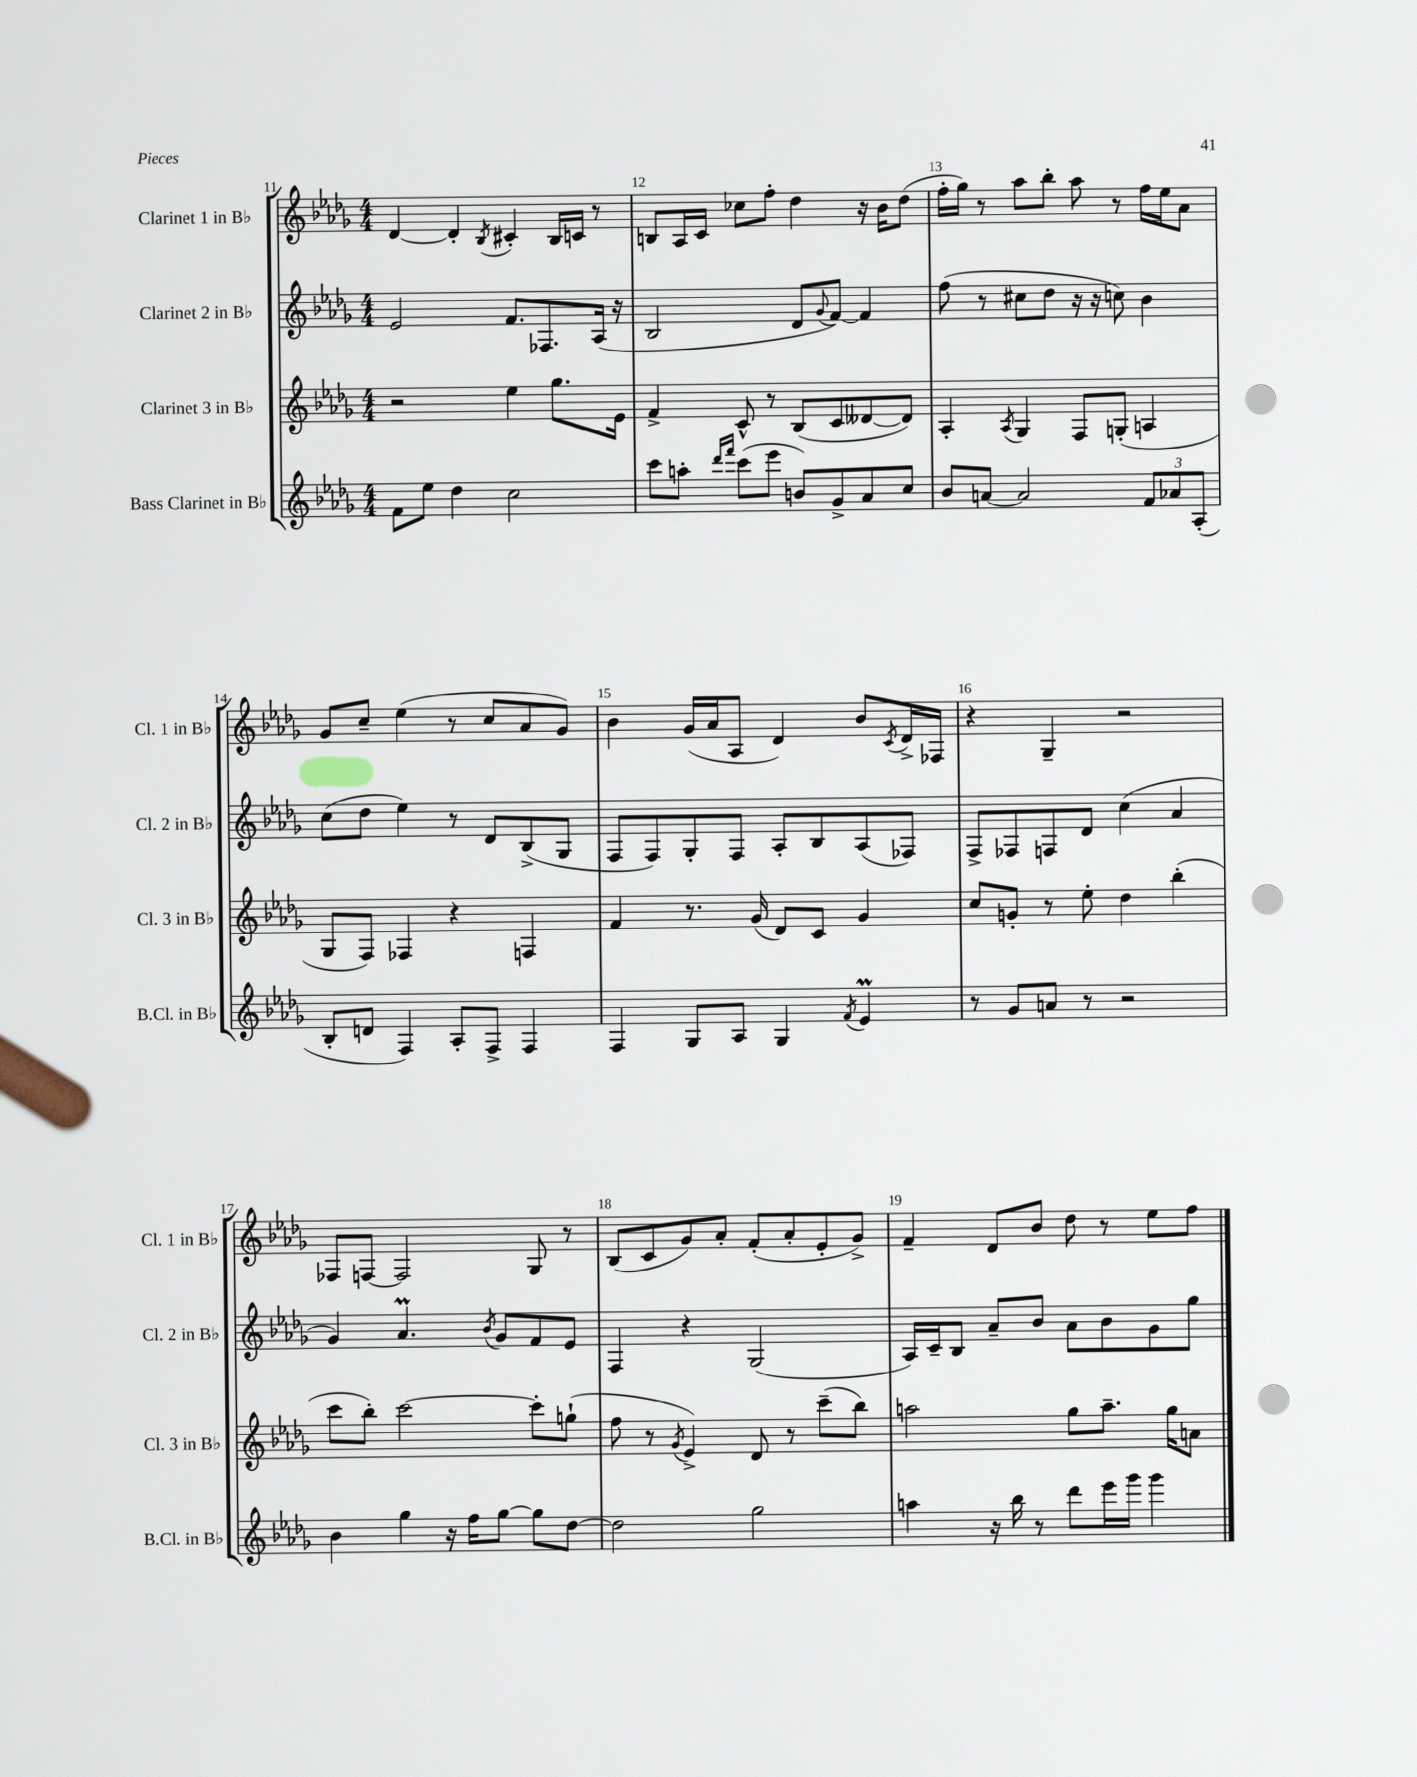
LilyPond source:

<<
\new StaffGroup <<
\new Staff = "s0" \with { instrumentName = "Clarinet 1 in Bb" shortInstrumentName = "Cl. 1 in Bb" } {
    \clef treble \key des \major \numericTimeSignature \time 4/4
    des'4~ des'4-. \acciaccatura { bes8 } cis'4-. bes16 c'16 r8 |
    b8 aes16 c'16 ces''8 f''8-. des''4 r16 bes'16 des''8( |
    f''16-. ges''16) r8 aes''8 bes''8-. aes''8 r8 f''16 ees''16 aes'8 |
    ges'8 c''8-- ees''4( r8 c''8 aes'8 ges'8) |
    bes'4 ges'16( aes'16 aes8 des'4) bes'8 \acciaccatura { c'8 } des'16-> fes16 |
    r4 ges4-- r2 |
    fes8 f8~ f2 ges8 r8 |
    bes8( c'8 ges'8) aes'8-. f'8-.( aes'8-. ees'8-. ges'8->) |
    f'4-- des'8 bes'8 des''8 r8 ees''8 f''8 \bar "|." |
}
\new Staff = "s1" \with { instrumentName = "Clarinet 2 in Bb" shortInstrumentName = "Cl. 2 in Bb" } {
    \clef treble \key des \major \numericTimeSignature \time 4/4
    ees'2 f'8. fes8. aes16( r16 |
    bes2 des'8 \appoggiatura { ges'8 } f'8~) f'4 |
    f''8( r8 cis''8 des''8 r16 r16 c''8) bes'4 |
    c''8( des''8 ees''4) r8 des'8 bes8->( ges8 |
    f8 f8) ges8-. f8 aes8-. bes8 aes8( fes8) |
    f8-> fes8 f8 des'8 c''4( aes'4 |
    ges'4) aes'4.\prall \acciaccatura { bes'8 } ges'8 f'8 ees'8 |
    f4 r4 ges2( |
    aes16) c'16-- bes8 aes'8-- bes'8 aes'8 bes'8 ges'8 ges''8 \bar "|." |
}
\new Staff = "s2" \with { instrumentName = "Clarinet 3 in Bb" shortInstrumentName = "Cl. 3 in Bb" } {
    \clef treble \key des \major \numericTimeSignature \time 4/4
    r2 ees''4 ges''8. ees'16 |
    f'4-> c'8-^ r8 bes8( c'8 deses'8~ deses'8) |
    aes4-. \acciaccatura { aes8 } ges4 f8 g8-.( a4 |
    ges8 f8) fes4 r4 f4 |
    f'4 r8. ges'16( des'8) c'8 ges'4 |
    c''8 g'8-. r8 ees''8-. des''4 bes''4-.( |
    c'''8 bes''8-.) c'''2~ c'''8-. g''8-!( |
    f''8 r8 \acciaccatura { ges'8 } ees'4->) des'8 r8 c'''8--( bes''8) |
    a''2 ges''8 a''8.-- ges''16 a'8 \bar "|." |
}
\new Staff = "s3" \with { instrumentName = "Bass Clarinet in Bb" shortInstrumentName = "B.Cl. in Bb" } {
    \clef treble \key des \major \numericTimeSignature \time 4/4
    f'8 ees''8 des''4 c''2 |
    c'''8 a''8-. \grace { des'''16 f'''16 } c'''8( ees'''8 b'8) ges'8-> aes'8 c''8 |
    bes'8 a'8~ a'2 \tuplet 3/2 { f'8 aes'8 aes8-.( } |
    bes8-. d'8 f4) aes8-. f8-> f4 |
    f4 ges8 aes8 ges4 \acciaccatura { f'8 } ees'4\prall |
    r8 ges'8 a'8 r8 r2 |
    bes'4 ges''4 r16 f''16 ges''8~ ges''8 des''8~ |
    des''2 ges''2 |
    a''4 r16 bes''16 r8 des'''8 ees'''16 ges'''16 ges'''4 \bar "|." |
}
>>
>>
\layout { \context { \Score currentBarNumber = #11 \override BarNumber.break-visibility = ##(#f #t #t) barNumberVisibility = #all-bar-numbers-visible } }
